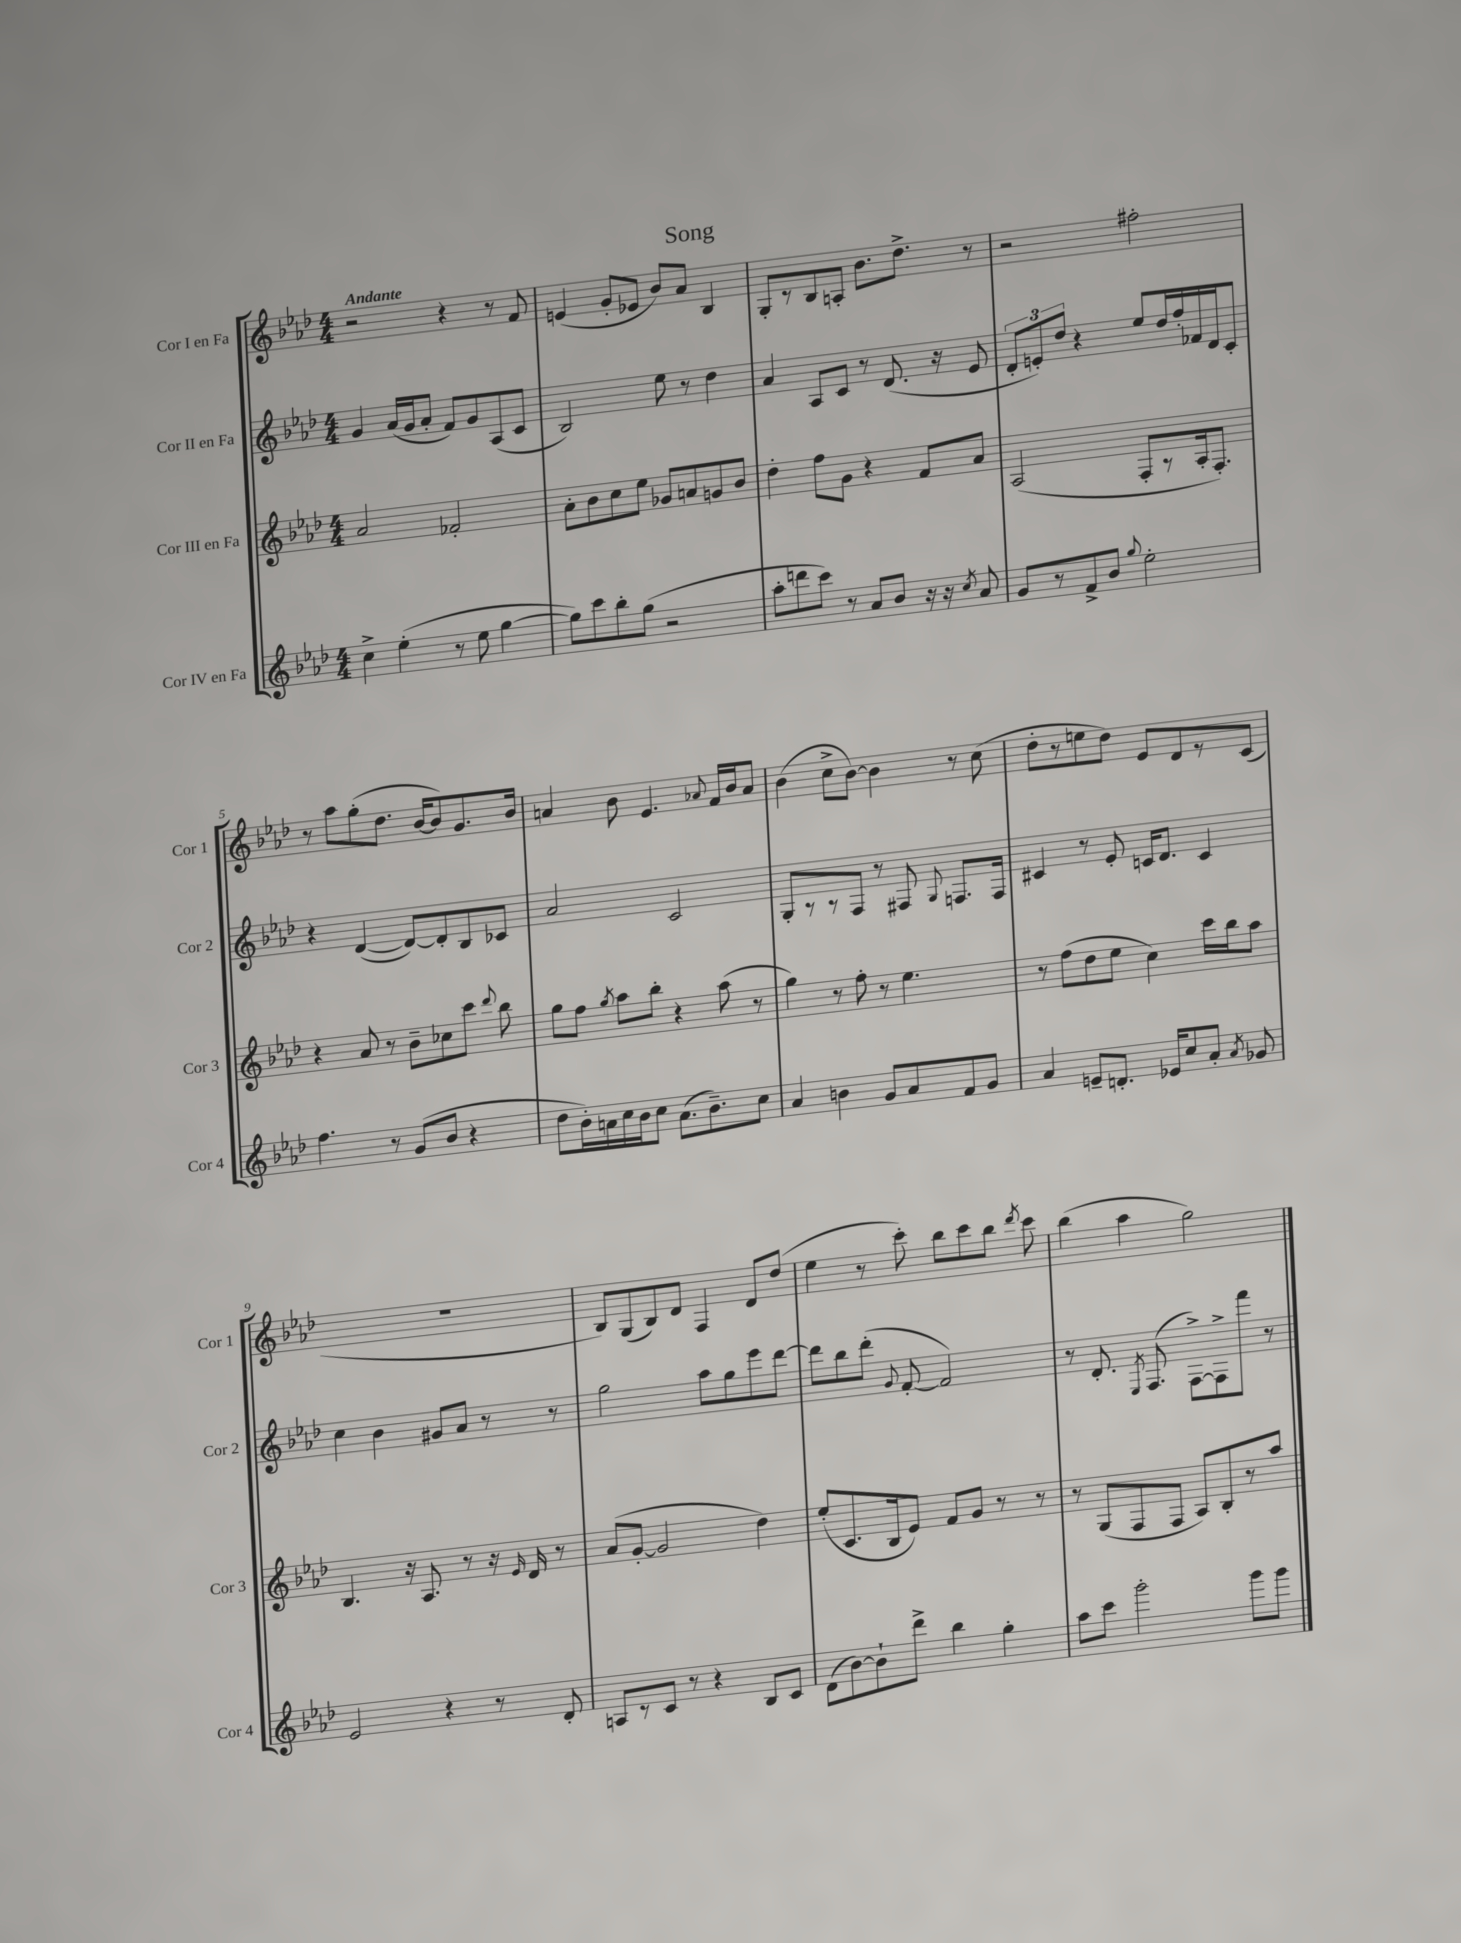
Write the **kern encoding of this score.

**kern	**kern	**kern	**kern
*staff4	*staff3	*staff2	*staff1
*clefG2	*clefG2	*clefG2	*clefG2
*k[b-e-a-d-]	*k[b-e-a-d-]	*k[b-e-a-d-]	*k[b-e-a-d-]
*M4/4	*M4/4	*M4/4	*M4/4
4cc^\	2a-/	4g/	2r
(4ee-'\	.	(16a-/LL	.
.	.	16g/J	.
.	.	8a-'/J	.
8r	2f-'/	8f/L)	4r
8ee-\	.	8g/	.
[4gg\	.	(8A-/	8r
.	.	8c/J	8f/
=	=	=	=
8gg\]L)	8a-'\L	2B-/)	(4e/
8ccc\	8b-\	.	.
8bb-'\	8cc\	.	8g'/L
(8gg\J	8ee-\J	.	8e-/J
2r	8g-/L	8ee-\	8b-/L)
.	8a/	8r	8a-/J
.	8g/	4dd-\	4B-/
.	8b-/J	.	.
=	=	=	=
8aa-'\L	4dd-'\	4a-/	8G'/L
8ddd\	.	.	8r
8ccc\J)	8ff\L	8A-/L	8B-/
8r	8g\J	8c/J	8A'/J
8a-/L	4r	8r	8.b-\L
8b-/J	.	(8.d-/	.
.	.	.	8.dd-^\J
16r	8f/L	.	.
16r	.	16r	.
8qcc/	.	.	.
8a-/	8a-/J	8e-/	8r
=	=	=	=
8g/L	(2A-/	12d-'/L	2r
.	.	12e'/)	.
8r	.	.	.
.	.	12dd-/J	.
8f^/	.	4r	.
8b-/J	.	.	.
8qqgg/	.	.	.
2ee-'\	8F'/L	8ee-/L	2ff#'\
.	8r	16dd-/L	.
.	.	16ff'/	.
.	16A-'/k	16f-/	.
.	8.F'/J)	16d-/J	.
.	.	8c'/J	.
=	=	=	=
4.ff\	4r	4r	8r
.	.	.	8aa-\L
.	8a-/	([4d-/	(8gg'\
8r	8r	.	8.dd-\J
(8g/L	8b-~\L	8d-/_L)	.
.	.	.	[16b-/LK
8b-/J	8cc-\	8d-'/]	8b-/])
4r	8ccc\J	8B-/	8.g/
.	8qqddd-/	.	.
.	8bb-\	8c-/J	.
.	.	.	16b-/Jk
=	=	=	=
8dd-\L	8gg\L	2a-/	4a/
16b-'\L)	8ff\J	.	.
16a\	.	.	.
.	8qgg/	.	.
16cc\	8aa-\L	.	8b-\
16b-\J	.	.	.
8cc\J	8bb-'\J	.	4.e-/
(8.a\L	4r	2c/	.
8.b-~\)	.	.	.
.	.	.	8qqa-/
.	(8aa-\	.	16f/LL
.	.	.	16b-/J
8cc\J	8r	.	8a-/J
=	=	=	=
4a-/	4gg\)	8G'/L	(4b-\
.	.	8r	.
4b\	8r	8r	8cc^\L
.	8ff'\	8F/J	[8b-\J)
8g/L	8r	8r	4b-\]
8a-/	4.ee-\	8F#/	.
.	.	8qqG/	.
8f/	.	8.F/L	8r
8g/J	.	.	(8cc\
.	.	16F/Jk	.
=	=	=	=
4a-/	8r	4c#/	8dd-'\L
.	(8ff\L	.	8r
8e~/L	8dd-\	8r	8ee\
8.d'/J	8ee-\J	8e-'/	8dd-\J)
.	4cc\)	16c/LK	8e-/L
16e-/LK	.	8.d-/J	.
8cc/	.	.	8d-/
8a-'/J	16ccc\LL	4c/	8r
.	16bb-\J	.	.
8qa-/	.	.	.
8g-/	8aa-\J	.	(8c/J
=	=	=	=
2e-/	4.B-/	4cc\	1r
.	.	4b-\	.
.	16r	.	.
.	8.A-/	.	.
4r	.	8g#/L	.
.	8r	8a-/J	.
8r	16r	8r	.
.	16qqe-/	.	.
.	16d-/	.	.
8d-'/	8r	8r	.
=	=	=	=
8A/L	(8a-/L	2gg\	8B-/L)
8r	[8g'/J	.	(8G/
8c/J	2g/]	.	8B-/)
8r	.	.	8d-/J
4r	.	8aa-\L	4F/
.	.	8gg\	.
8B-/L	4dd-\)	8eee-\	8d-/L
8c/J	.	[8ddd-\J	(8dd-/J
=	=	=	=
(8d-\L	(8ee-'/L	8ddd-\]L	4ee-\
[8b-\)	8.c/	8bb-\	.
8b-`\]	.	(8ddd-'\J	8r
.	16B-/k	.	.
.	.	8qqg/	.
8ddd-^\J	8e-/J)	[8f'/	8ccc'\)
4bb-\	8f/L	2f/])	8bb-\L
.	8g/J	.	8ccc\
4gg'\	8r	.	8bb-\J
.	.	.	8qddd-/
.	8r	.	8ccc\
=	=	=	=
8aa-\L	8r	8r	(4bb-\
8ccc\J	(8G/L	8.d-'/	.
2ggg'\	8F/	.	4aa-\
.	.	8qE-/	.
.	.	(8.F/	.
.	8F/J	.	.
.	8A-/L)	[8F^\L)	2gg\)
.	8B-'/	8F^\]	.
8ggg\L	8r	8fff\J	.
8ggg\J	8aa-/J	8r	.
==	==	==	==
*-	*-	*-	*-
